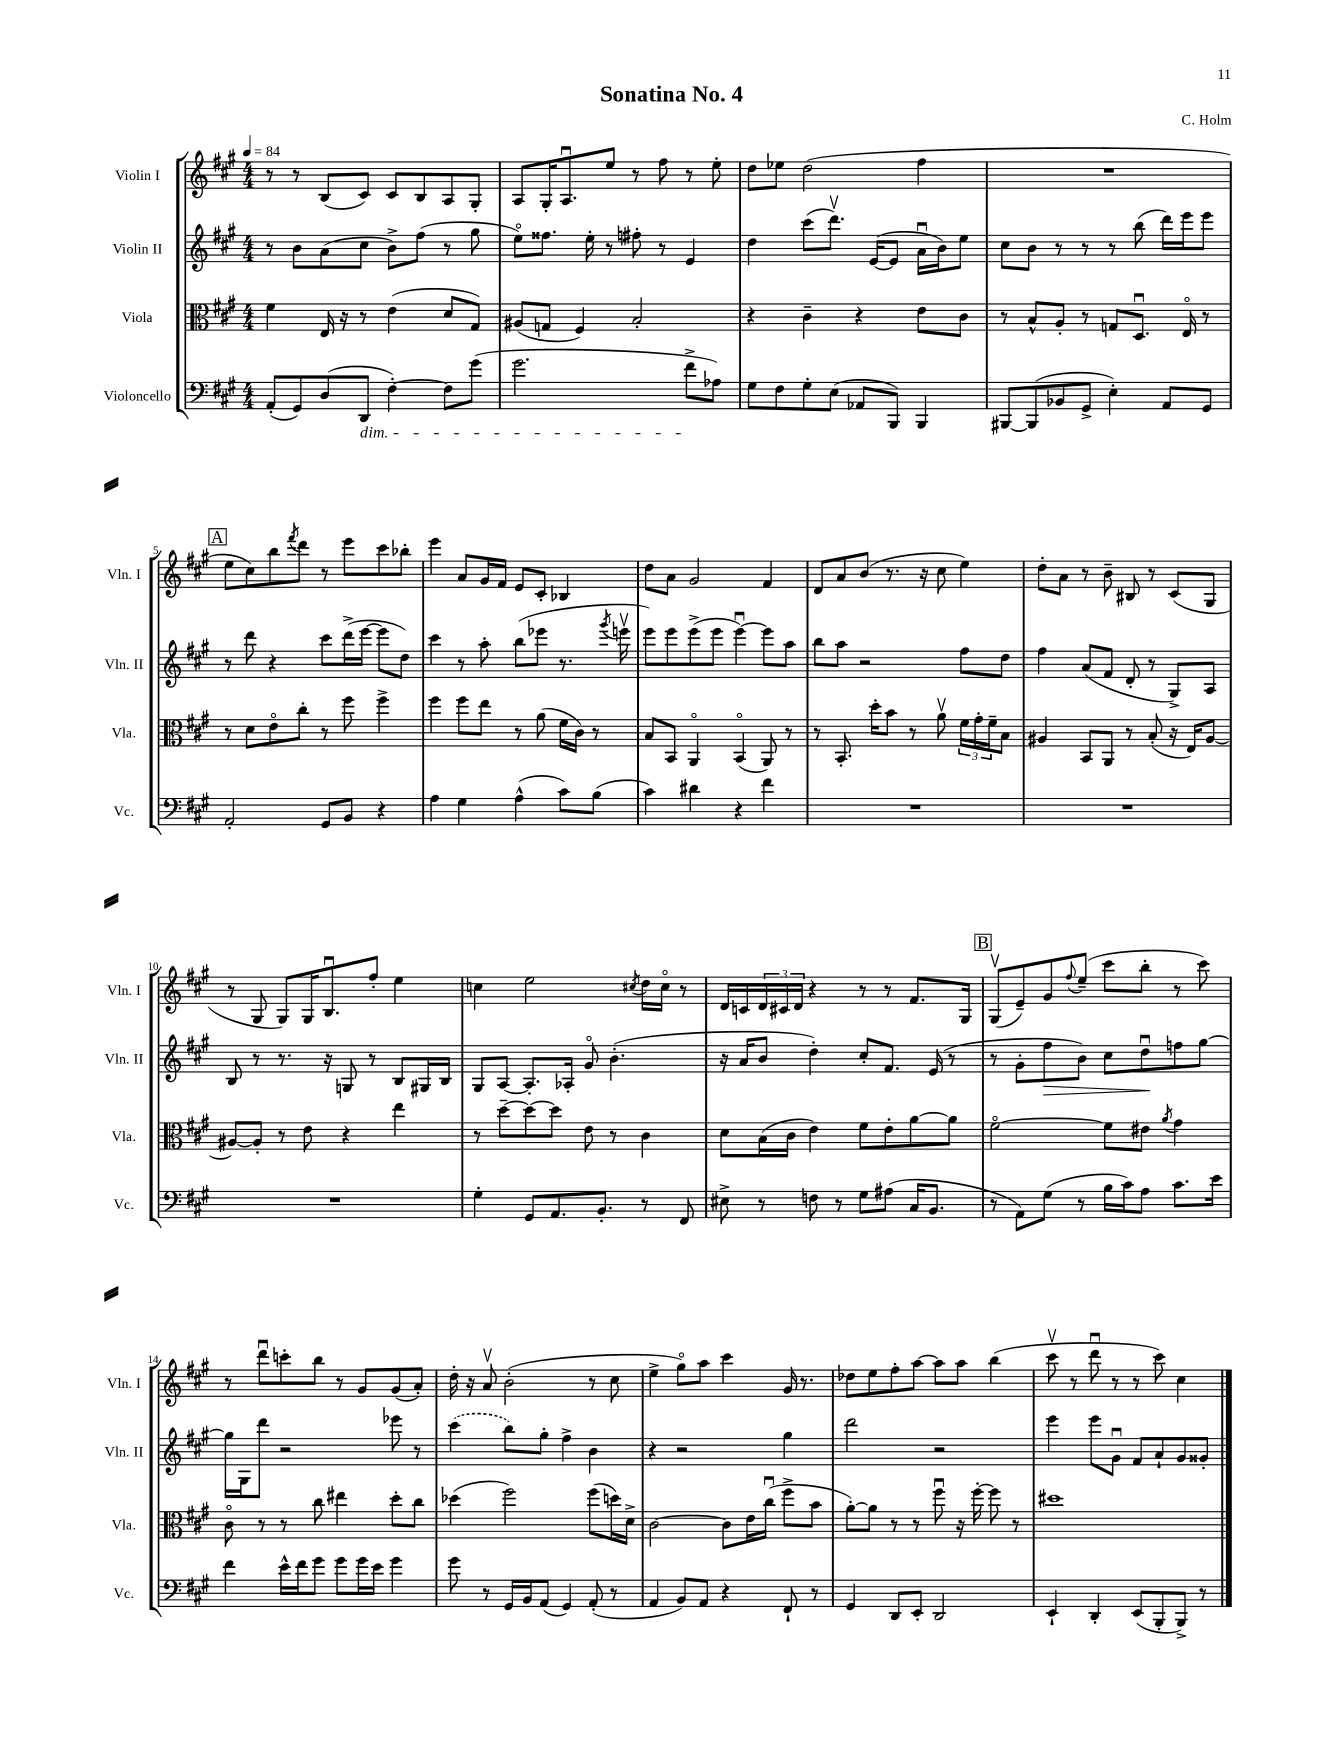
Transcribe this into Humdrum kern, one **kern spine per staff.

**kern	**kern	**kern	**dynam	**kern
*part4	*part3	*part2	*part2	*part1
*staff4	*staff3	*staff2	*staff2	*staff1
*I"Violoncello	*I"Viola	*I"Violin II	*	*I"Violin I
*I'Vc.	*I'Vla.	*I'Vln. II	*	*I'Vln. I
*clefF4	*clefC3	*clefG2	*	*clefG2
*k[f#c#g#]	*k[f#c#g#]	*k[f#c#g#]	*	*k[f#c#g#]
*M4/4	*M4/4	*M4/4	*	*M4/4
*MM84	*MM84	*MM84	*	*MM84
=1	=1	=1	=1	=1
(8AA'/L	4f#\	8r	.	8r
8GG#/)	.	8b\L	.	8r
(8D/	16E/	(8a\	.	(8B/L
.	16r	.	.	.
!LO:TX:b:i:t=dim.	!	!	!	!
8DD/J	8r	8cc#\J	.	8c#/J)
[4F#'\)	(4e\	8b^\L)	.	8c#/L
.	.	(8ff#\J	.	8B/
8F#\L]	8d/L	8r	.	8A/
(8g#\J	8G#/J)	8gg#\	.	8G#'/J
=2	=2	=2	=2	=2
2.g#\	(8A#X/L	8ee\L)	.	8A/L
.	8Gn/J	8.ff##X\J	.	16G#'/K
.	.	.	.	8.Au/
.	4F#/)	.	.	.
.	.	16ee'\	.	.
.	.	8r	.	8ee/J
.	2B'/	8ff#X'\	.	8r
.	.	8r	.	8ff#\
8f#^\L	.	4e/	.	8r
8A-X\J)	.	.	.	8ee'\
=3	=3	=3	=3	=3
8G#\L	4r	4dd\	.	8dd\L
8F#\	.	.	.	8ee-X\J
8G#'\	4c#~\	(8ccc#\L	.	(2dd\
(8E\J	.	8.dddv\J)	.	.
8AA-X/L	4r	.	.	.
.	.	([16e/KL	.	.
8BBB/J)	.	8e/J]	.	.
4BBB/	8e\L	16au\LL	.	4ff#\
.	.	16b\J)	.	.
.	8c#\J	8ee\J	.	.
=4	=4	=4	=4	=4
[8BBB#X/L	8r	8cc#\L	.	1r
(8BBB#/]	8B^^/L	8b\J	.	.
8BB-X/	8A'/J	8r	.	.
8GG#^/J	8r	8r	.	.
4E'\)	8Gn/L	8r	.	.
.	8.Du/J	(8bb\	.	.
8AA/L	.	16ddd\LL)	.	.
.	16E/	16eee\J	.	.
8GG#/J	8r	8eee\J	.	.
!!LO:LB:g=z
!!LO:REH:place=s1:t=A
=5	=5	=5	=5	=5
2AA'/	8r	8r	.	8ee\L
.	8d\L	8ddd\	.	8cc#\)
.	8e\	4r	.	8bb\
.	.	.	.	8qfff#/
.	8cc#'\J	.	.	8ddd\J
8GG#/L	8r	8ccc#\L	.	8r
8BB/J	8ff#\	(16ddd^\L	.	8eee\L
.	.	[16eee\JJ	.	.
4r	4ff#^\	8eee\L]	.	8ccc#\
.	.	8dd\J)	.	8bb-X'\J
=6	=6	=6	=6	=6
4A\	4ff#\	4ccc#\	.	4eee\
4G#\	8ff#\L	8r	.	8a/L
.	8ee\J	8aa'\	.	16g#/L
.	.	.	.	16f#/JJ
(4A^^\	8r	(8bb\L	.	8e/L
.	(8a\	8eee-X\J	.	8c#'/J
8c#\L)	16f#\LL	8.r	.	4B-X/
.	16c#\JJ)	.	.	.
(8B\J	8r	.	.	.
.	.	8qggg#/	.	.
.	.	16eeenv\	.	.
=7	=7	=7	=7	=7
4c#\)	8B/L	8eee\L)	.	8dd\L
.	8BB/J	8eee\	.	8a\J
4d#X\	4AA/	(8eee^\	.	2g#/
.	.	8eee\J	.	.
4r	(4BB/	[4eeeu\)	.	.
4f#\	8AA/)	8eee\L]	.	4f#/
.	8r	8aa\J	.	.
=8	=8	=8	=8	=8
1r	8r	8bb\L	.	8d/L
.	8.BB'/	8aa\J	.	8a/
.	.	2r	.	(8b/J
.	16dd'\KL	.	.	.
.	8b\J	.	.	8.r
.	8r	.	.	.
.	.	.	.	16r
.	8av\	.	.	8cc#\
.	24f#\LL	8ff#\L	.	4ee\)
.	24g#'\	.	.	.
.	24f#~\J	.	.	.
.	8B\J	8dd\J	.	.
=9	=9	=9	=9	=9
1r	4A#X/	4ff#\	.	8dd'\L
.	.	.	.	8a\J
.	8BB/L	(8a/L	.	8r
.	8AA/J	8f#/J	.	8b~\
.	8r	8d'/	.	8B#X/
.	(8B'/	8r	.	8r
.	16r	8G#^/L)	.	(8c#/L
.	16E/KL)	.	.	.
.	[8A#/J	8A/J	.	8G#/J
!!LO:LB:g=z
=10	=10	=10	=10	=10
1r	8A#X/L_	8B/	.	8r
.	8A#'/J]	8r	.	8G#/
.	8r	8.r	.	8G#/L)
.	8e\	.	.	16G#/K
.	.	16r	.	8.Bu/
.	4r	8Gn/	.	.
.	.	8r	.	8ff#'/J
.	4ee\	8B/L	.	4ee\
.	.	16G#X/L	.	.
.	.	16B/JJ	.	.
=11	=11	=11	=11	=11
4G#'\	8r	8G#/L	.	4ccn\
.	[8dd~\L	[8A/J	.	.
8GG#/L	8dd\_	8.A'/L]	.	2ee\
8.AA/	8dd\J]	.	.	.
.	.	16A-X'/Jk	.	.
.	8e\	8g#/	.	.
8.BB'/J	.	.	.	.
.	8r	(4.b'\	.	.
.	.	.	.	8qcc#X/
8r	4c#\	.	.	16dd\LL
.	.	.	.	16cc#\JJ
8FF#/	.	.	.	8r
=12	=12	=12	=12	=12
8E#X^\	8d\L	16r	.	16d/LL
.	.	16a/KL	.	16cn/
8r	(16B\L	8b/J	.	24d/
.	.	.	.	24c#X/
.	16c#\JJ	.	.	.
.	.	.	.	24d/JJ
8Fn\	4e\)	4dd'\)	.	4r
8r	.	.	.	.
8G#\L	8f#\L	8cc#'/L	.	8r
(8A#X\J	8e'\	8.f#/J	.	8r
16C#/KL	[8a\	.	.	8.f#/L
8.BB/J	.	(16e/	.	.
.	8a\J]	8r	.	.
.	.	.	.	16G#/Jk
!!LO:REH:place=s1:t=B
=13	=13	=13	=13	=13
8r	[2f#\	8r	.	(8G#v/L
8AA\L)	.	8g#'\L	.	8e~/)
!	!	!	!LO:HP:b	!
(8G#\J	.	8ff#\	>	8g#/
.	.	.	.	8qqff#/
8r	.	8b\J)	.	(8ee~/J
16B\LL	8f#\L]	8cc#\L	.	8ccc#\L
16c#\J)	.	.	.	.
8A\J	8e#X\J	8ddu\	.	8bb'\J
.	8qa/	.	.	.
8.c#\L	4g#\	8ffn\	]	8r
.	.	[8gg#\J	.	8ccc#\)
16e\Jk	.	.	.	.
!!LO:LB:g=z
=14	=14	=14	=14	=14
4f#\	8c#\	16gg#\LL]	.	8r
.	.	16G#\J	.	.
.	8r	8ddd\J	.	8dddu\L
16e^^\LL	8r	2r	.	8cccn'\
16f#\J	.	.	.	.
8g#\J	8cc#\	.	.	8bb\J
8g#\L	4ee#X\	.	.	8r
16g#\L	.	.	.	8g#/L
16e\JJ	.	.	.	.
4g#\	8dd'\L	8eee-X\	.	(8g#/
.	8cc#\J	8r	.	8a'/J)
=15	=15	=15	=15	=15
8g#\	(4dd-X\	(4ccc#\	.	16dd'\
.	.	.	.	16r
8r	.	.	.	8av/
16GG#/LL	2ff#\)	8bb\L)	.	(2b'\
16BB/J	.	.	.	.
(8AA/J	.	8gg#'\J	.	.
4GG#/)	.	4ff#^\	.	.
(8AA'/	(8ff#\L	4b\	.	8r
8r	16ddn\L)	.	.	8cc#\
.	16d^\JJ	.	.	.
=16	=16	=16	=16	=16
4AA/	[2c#\	4r	.	4ee^\
8BB/L)	.	2r	.	8gg#\L)
8AA/J	.	.	.	8aa\J
4r	8c#\L]	.	.	4ccc#\
.	16e\L	.	.	.
.	(16cc#u\JJ	.	.	.
8FF#`/	8ff#^\L	4gg#\	.	16g#/
.	.	.	.	8.r
8r	8b\J	.	.	.
=17	=17	=17	=17	=17
4GG#/	[8a'\L)	2ddd\	.	8dd-X\L
.	8a\J]	.	.	8ee\
8DD/L	8r	.	.	8ff#'\
8EE'/J	8r	.	.	[8aa\J
2DD/	8ff#u\	2r	.	8aa\L]
.	16r	.	.	8aa\J
.	[16ff#'\	.	.	.
.	8ff#\]	.	.	(4bb\
.	8r	.	.	.
=18	=18	=18	=18	=18
4EE`/	1dd#X	4eee\	.	8ccc#v\
.	.	.	.	8r
4DD'/	.	8eee\L	.	8dddu\
.	.	8g#u\J	.	8r
(8EE/L	.	8f#/L	.	8r
8BBB'/	.	8a`/	.	8ccc#\)
8BBB^/J)	.	8g#/	.	4cc#\
8r	.	8g##X'/J	.	.
==	==	==	==	==
*-	*-	*-	*-	*-
